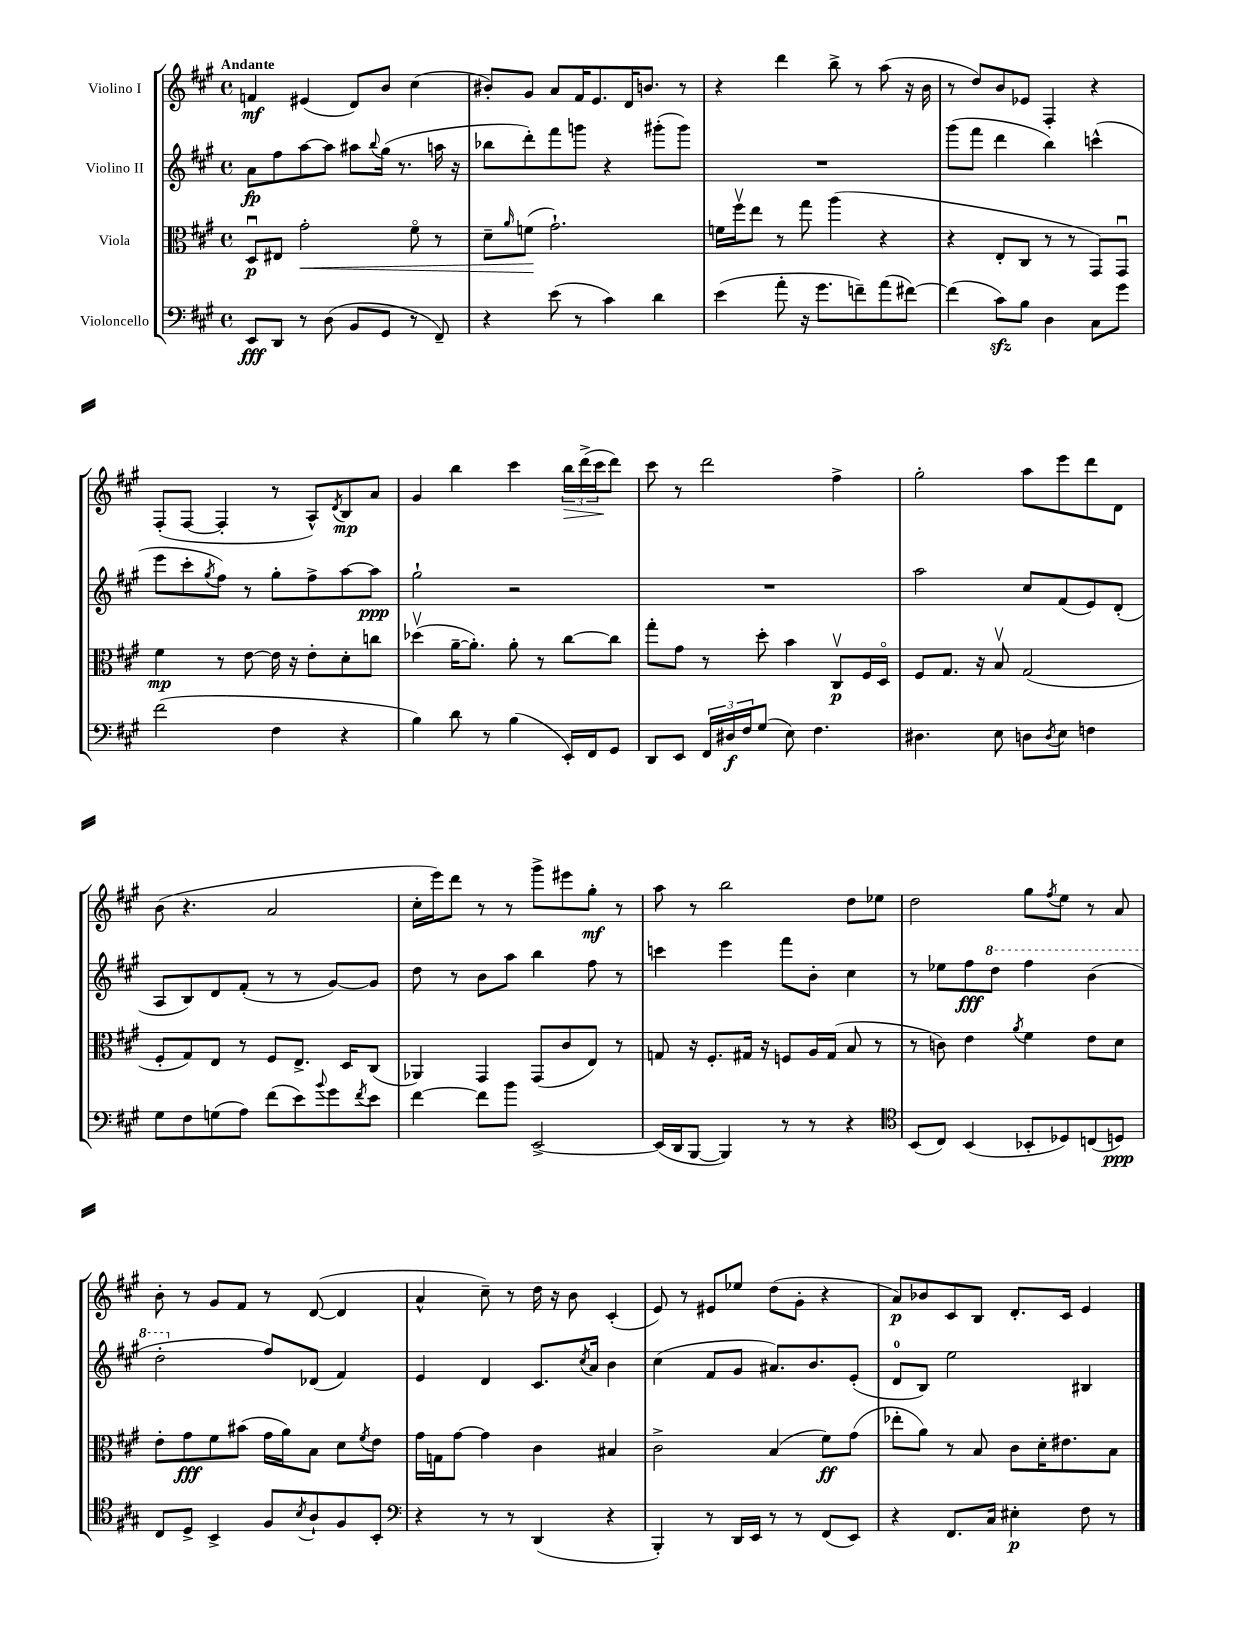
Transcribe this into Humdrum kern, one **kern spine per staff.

**kern	**kern	**kern	**kern
*staff4	*staff3	*staff2	*staff1
*clefF4	*clefC3	*clefG2	*clefG2
*k[f#c#g#]	*k[f#c#g#]	*k[f#c#g#]	*k[f#c#g#]
*M4/4	*M4/4	*M4/4	*M4/4
*met(c)	*met(c)	*met(c)	*met(c)
8EE/L	8Du/L	8a\L	4f/
8DD/J	8E#/J	8ff#\	.
8r	2g#'\	[8aa\	(4e#/
(8D\	.	8aa\]J	.
8BB/L	.	8aa#\L	8d/L)
.	.	8qqbb/	.
8GG#/J	.	(16gg#\Jk	8b/J
.	.	8.r	.
8r	8f#o\	.	(4cc#\
8FF#~/)	8r	16aa\	.
.	.	16r	.
=	=	=	=
4r	8d~\L	8bb-\L	8b#'/L)
.	16qqa/	.	.
.	(8f\J	8ddd'\)	8g#/J
(8e\	2.g#`\)	8fff#\	8a/L
8r	.	8ggg\J	16f#/K
.	.	.	8.e/
4c#\)	.	4r	.
.	.	.	16d/K
.	.	.	8.b/J
4d\	.	(8ggg#'\L	.
.	.	8ggg#\J)	8r
=	=	=	=
(4e\	16f\LL	1r	4r
.	16ff#v\J	.	.
.	8ee\J	.	.
8a'\	8r	.	4ddd\
16r	8gg#\	.	.
8.g#\L	.	.	.
.	(4aa\	.	8bb^\
8f~\)	.	.	8r
(8a\	4r	.	(8aa\
[8f#\J)	.	.	16r
.	.	.	16b\
=	=	=	=
(4f#\]	4r	(8ggg#\L	8r
.	.	8fff#\J	8dd/L)
8c#\L)	8E'/L	4ddd\	8b/
8B\J	8C#/J	.	8e-/J
4D\	8r	4bb\)	4F#'/
.	8r	.	.
8C#\L	8GG#/L)	(4ccc^^\	4r
8g#\J	8GG#u/J	.	.
=	=	=	=
(2f#\	4f#\	8eee\L	(8F#'/L
.	.	8ccc#'\	[8F#/J
.	.	8qgg#/	.
.	8r	8ff#\J)	4F#'/]
.	[8e\	8r	.
4F#\	16e\]	8gg#'\L	8r
.	16r	.	.
.	8e'\L	8ff#^\	8A^^/L)
.	.	.	8qd/
4r	8d'\	[8aa\	8B/
.	8cc\J	8aa\]J	8a/J
=	=	=	=
4B\)	(4dd-v\	2gg#`\	4g#/
8d\	[16a~\LK	.	4bb\
.	8.a'\]J)	.	.
8r	.	.	.
(4B\	8a'\	2r	4ccc#\
.	8r	.	.
16EE'/LL)	[8cc#\L	.	24bb\LL
.	.	.	(24ddd^\
16FF#/J	.	.	.
.	.	.	24ccc#\J
8GG#/J	8cc#\]J	.	8ddd\J)
=	=	=	=
8DD/L	8gg#'\L	1r	8ccc#\
8EE/J	8g#\J	.	8r
24FF#/LL	8r	.	2ddd\
24D#/	.	.	.
24F#/J	.	.	.
(8G#/J	8dd'\	.	.
8E\)	4b\	.	.
4.F#\	.	.	.
.	8C#v/L	.	4ff#^\
.	16F#/L	.	.
.	16Do/JJ	.	.
=	=	=	=
4.D#\	8F#/L	2aa\	2gg#'\
.	8.G#/J	.	.
.	16r	.	.
8E\	8Bv/	.	.
8D\L	(2G#/	8cc#/L	8aa\L
8qD/	.	.	.
8E\J	.	(8f#/	8eee\
4F\	.	8e/)	8ddd\
.	.	(8d'/J	8d\J
=	=	=	=
8G#\L	8F#'/L	8A/L	(8b\
8F#\	8G#/)	8B/)	4.r
(8G\	8E/J	8d/	.
8A\J)	8r	(8f#'/J	.
(8f#\L	8F#/L	8r	2a/
8e\)	8.E^/J	8r	.
8qqb/	.	.	.
8g#\	.	[8g#/L)	.
.	16D/LK	.	.
8qf#/	.	.	.
8e\J	(8C#/J	8g#/]J	.
=	=	=	=
[4f#\	4AA-/)	8dd\	16cc#'\LL
.	.	.	16eee\J)
.	.	8r	8ddd\J
8f#\]L	4GG#/	8b\L	8r
8b\J	.	8aa\J	8r
[2EE^/	(8GG#/L	4bb\	8ggg#^\L
.	8c#/	.	8eee#\
.	8E/J)	8ff#\	8gg#'\J
.	8r	8r	8r
=	=	=	=
(16EE/]LL	8G/	4ccc\	8aa\
16DD/J	.	.	.
[8BBB/J	16r	.	8r
.	8.F#'/L	.	.
4BBB/])	.	4eee\	2bb\
.	16G#/Jk	.	.
.	16r	.	.
8r	8F/L	8fff#\L	.
8r	16A/L	8b'\J	.
.	(16G#/JJ	.	.
4r	8B/	4cc#\	8dd\L
.	8r	.	8ee-\J
=	=	=	=
*clefC4	*	*	*
(8BB/L	8r	8r	2dd\
8C#/J)	8c\)	8ee-\L	.
(4BB/	4e\	8ff#\	.
.	.	8ddd\J	.
.	8qa/	.	.
8BB-'/L	4f#\	4fff#\	8gg#\L
.	.	.	8qff#/
8D-/)	.	.	8ee\J
(8C/	8e\L	(4bb\	8r
8D/J)	8d\J	.	8a/
=	=	=	=
8C#/L	8e'\L	2ddd'\	8b'\
8D^/J	8g#\	.	8r
4BB^/	8f#\	.	8g#/L
.	(8b#\J	.	8f#/J
8F#/L	16g#\LL	8ff#/L)	8r
.	16a\J)	.	.
8qB/	.	.	.
8A`/	8B\J	(8d-/J	([8d/
8F#/	8d\L	4f#/)	4d/]
.	8qf#/	.	.
8BB'/J	8e\J	.	.
=	=	=	=
*clefF4	*	*	*
4r	16g#\LL	4e/	4a^^/
.	16G\J	.	.
.	[8g#\J	.	.
8r	4g#\]	4d/	8cc#~\)
8r	.	.	8r
(4DD/	4c#\	8.c#/L	16dd\
.	.	.	16r
.	.	.	8b\
.	.	8qcc#/	.
.	.	16a/Jk	.
4r	4B#/	4b\	(4c#'/
=	=	=	=
4BBB'/)	2c#^\	(4cc#\	8e/)
.	.	.	8r
8r	.	8f#/L	8e#/L
16DD/LL	.	8g#/J	8ee-/J
16EE/JJ	.	.	.
8r	(4B/	8.a#/L)	(8dd\L
8r	.	.	8g#'\J
.	.	8.b/	.
(8FF#/L	8f#\L)	.	4r
8EE/J)	(8g#\J	(8e'/J	.
=	=	=	=
4r	8ee-'\L	8d/L	8a/L)
.	8a\J)	8B/J)	8b-/
8.FF#/L	8r	2ee\	8c#/
.	8B/	.	8B/J
16C#/Jk	.	.	.
4E#'\	8c#\L	.	8.d'/L
.	16d'\K	.	.
.	8.e#\	.	16c#/Jk
8F#\	.	4B#/	4e/
8r	8B\J	.	.
==	==	==	==
*-	*-	*-	*-
